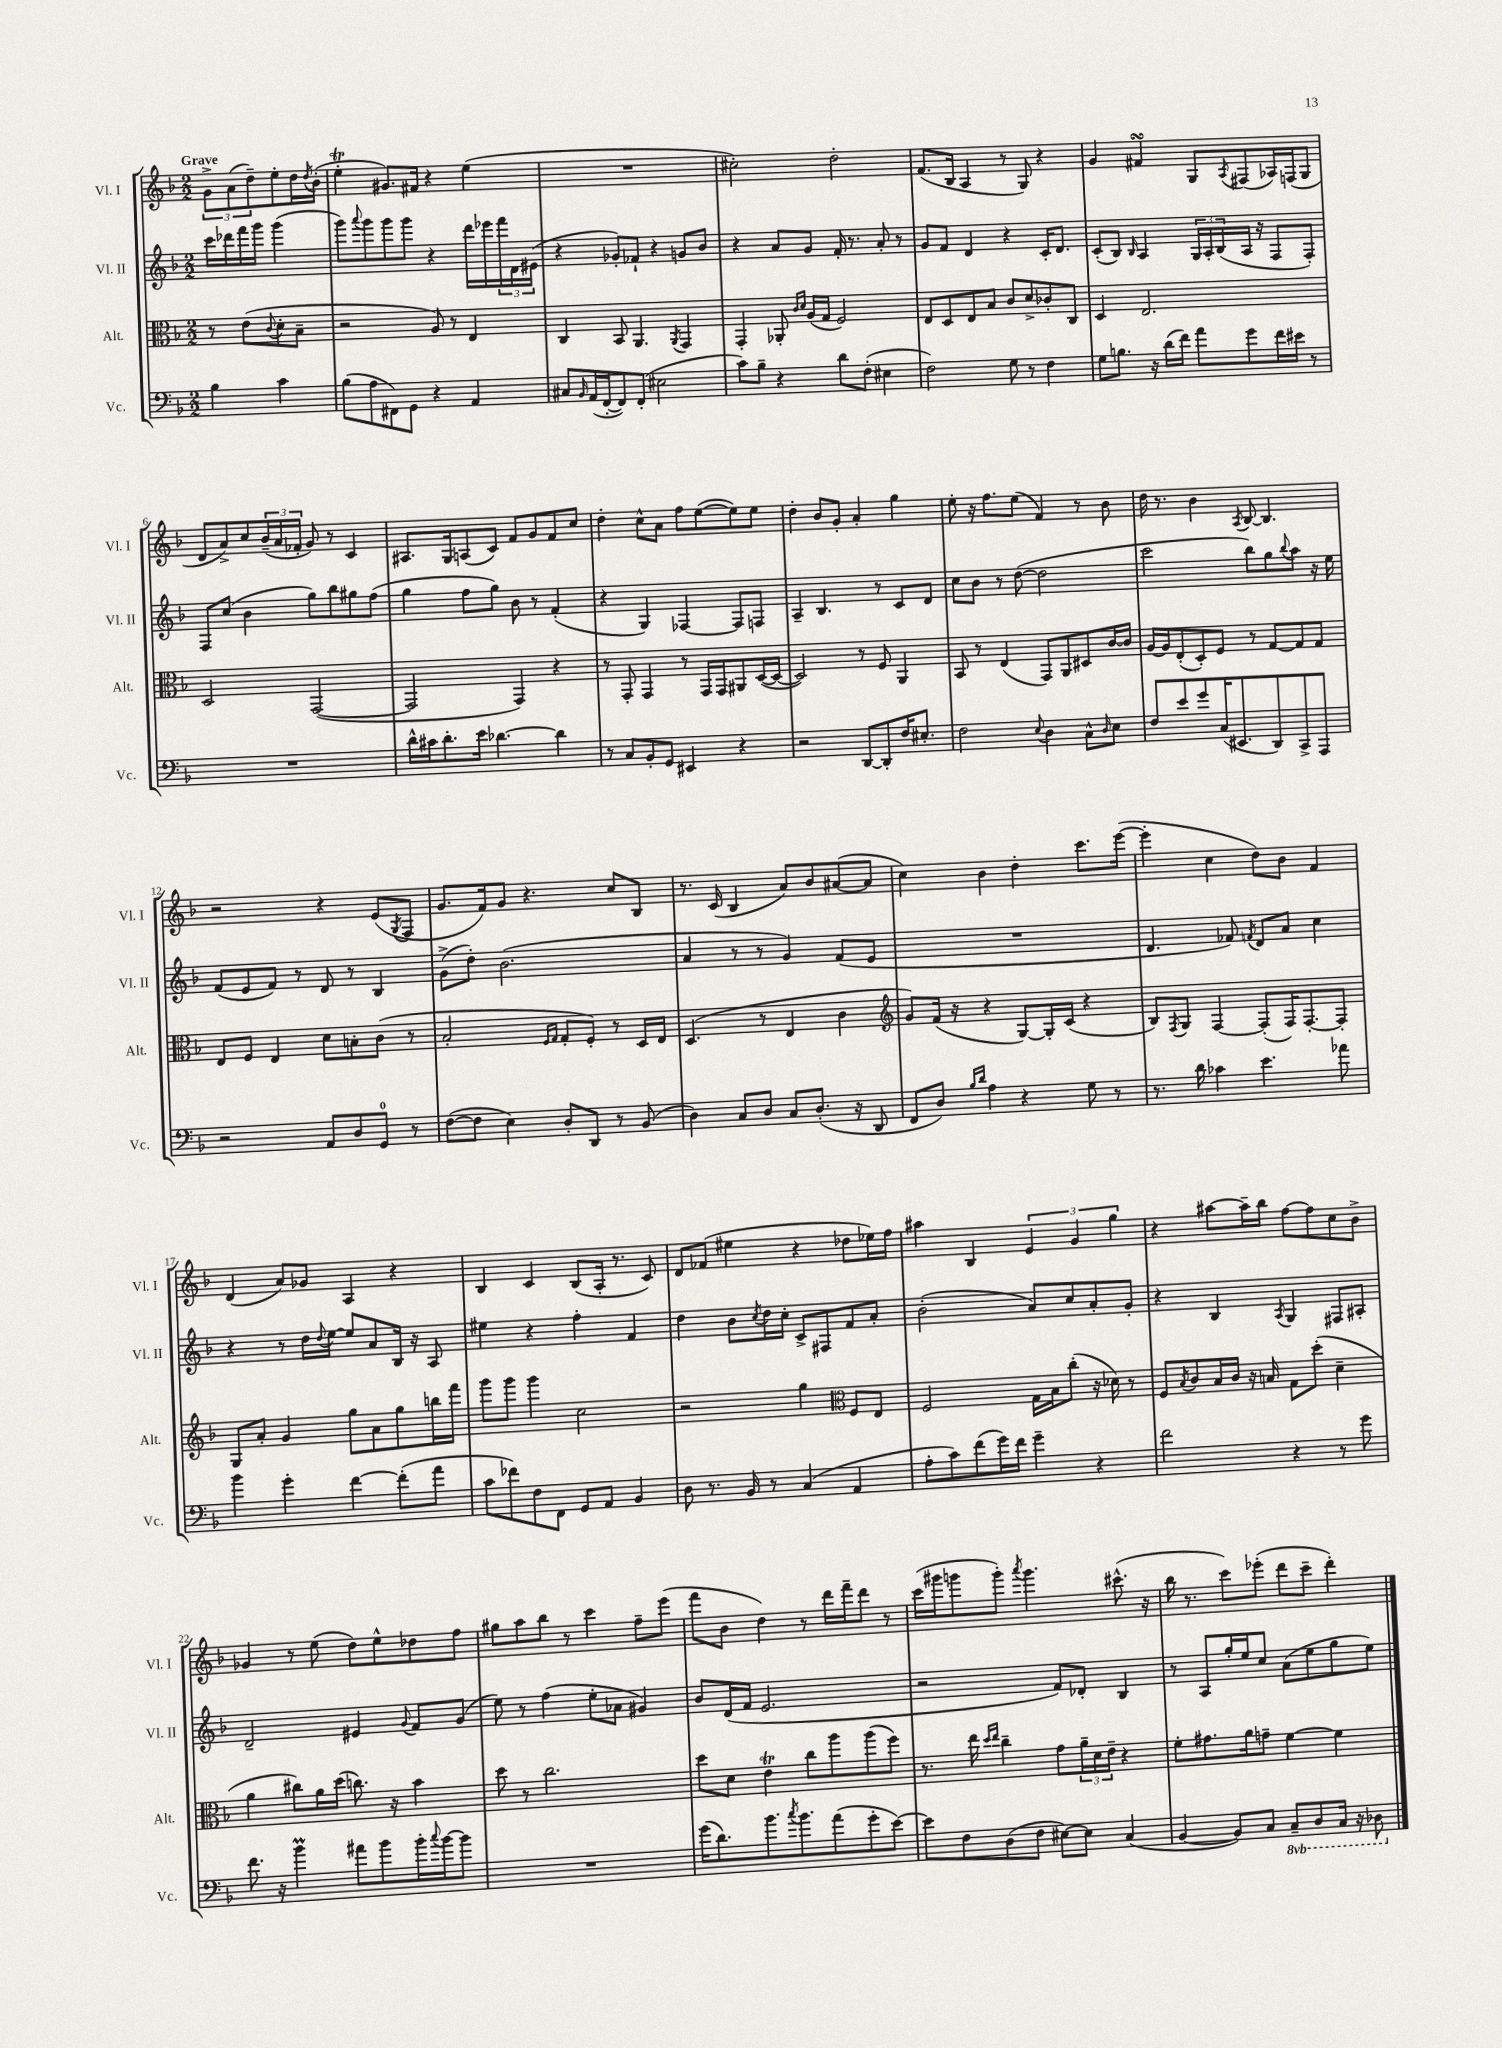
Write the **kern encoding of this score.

**kern	**kern	**kern	**kern
*staff4	*staff3	*staff2	*staff1
*clefF4	*clefC3	*clefG2	*clefG2
*k[b-]	*k[b-]	*k[b-]	*k[b-]
*M2/2	*M2/2	*M2/2	*M2/2
4B-\	8r	16ccc\LL	12g^\L
.	.	16ddd-\	.
.	.	.	(12a\
.	(8e\L	16fff\	.
.	.	.	12dd~\)
.	.	16ggg\JJ	.
.	8qqc/	.	.
4c\	8d'\	(4ggg\	8ee'\
.	8B-~\J	.	16dd\L
.	.	.	8qdd/
.	.	.	(16b-'\JJ
=	=	=	=
(8B-\L	2r	8ggg\L)	4ee'\
.	.	8qqaaa/	.
8A\	.	8ggg\	.
8FF#\)	.	8ggg\	8.g#/L)
8GG\J	.	8ggg\J	.
.	.	.	16f#/Jk
4r	8A/)	4r	4r
.	8r	.	.
4AA/	4E/	16ddd\LL	(4ee\
.	.	16eee-\	.
.	.	24fff\	.
.	.	24d\	.
.	.	(24e#\JJ	.
=	=	=	=
8C#/L	4C/	4r	1r
16qqBB-/	.	.	.
(16AA/L	.	.	.
[16FF'/J	.	.	.
8FF/])	8BB-/	8g-'/L)	.
(8FF'/J	4.AA/	8f-`/J	.
2E#\	.	4r	.
.	8qAA/	.	.
.	4GG/	8g/L	.
.	.	8b-/J	.
=	=	=	=
8c\L)	4GG'/	4r	2cc#'\)
8B-~\J	.	.	.
4r	8AA-'/	8a/L	.
.	16qqc/LL	.	.
.	16qqd/JJ	.	.
.	(16A/LL	8g/J	.
.	16G/JJ	.	.
8d\L	2F/)	16f'/	2dd'\
.	.	8.r	.
(8F'\J	.	.	.
4E#\	.	8a'/	.
.	.	8r	.
=	=	=	=
2F\)	8E/L	8g/L	(8.f/L
.	8D/	8f/J	.
.	.	.	16B-/Jk
.	8E/	4d/	4A/
.	8B-/J	.	.
8G\	8c/L	4r	8r
8r	8d^/	.	8G/)
4F\	8c-'/	16c'/LK	4r
.	.	8.d/J	.
.	8C/J	.	.
=	=	=	=
8G\L	4D/	(8c'/L	4g/
8.B\J	.	8B-/J)	.
.	.	16qqB-/	.
.	2.E/	4A/	4f#/
16r	.	.	.
(16d\LL	.	.	.
16f\JJ)	.	.	.
8a\L	.	24G/LL	8G/L
.	.	24A'/	.
.	.	(24B-/	.
.	.	.	8qA/
8g\	.	16A/JJ	(8F#/
.	.	16r	.
16f\L	.	8F/L	16A-/L)
16e#\JJ	.	.	(16F/J
8r	.	8F'/J)	8G/J
=	=	=	=
1r	2D/	8F/L	8d/L
.	.	(8cc/J	8a^/)
.	.	4b-\	8cc/
.	.	.	(24b-~/L
.	.	.	24a/
.	.	.	24f-'/JJ
.	([2GG/	8gg\L)	8g/)
.	.	8bb-\	8r
.	.	8gg#\	4c/
.	.	(8ff\J	.
=	=	=	=
16d^^\LL	2GG/]	4gg\	8.A#/L
16c#\J	.	.	.
8.d'\	.	.	.
.	.	.	16G/k
.	.	8ff\L	(8A/
16e\Jk	.	.	.
[4.d-\	.	8gg\J)	8c/J)
.	4GG/)	8b-\	8f/L
.	.	8r	8g/
4d-\]	4r	(4f'/	8f/
.	.	.	8cc/J
=	=	=	=
8r	8r	4r	4dd'\
8C/L	8GG'/	.	.
8BB-'/	4GG/	4G/)	8cc^^\L
8GG/J	.	.	8a\J
4EE#/	8r	[4F-/	8ff\L
.	16GG/LL	.	([8ee\
.	16GG/J	.	.
4r	8AA#/	8F-/]L	8ee\])
.	([16D/L	8F/J	8ee\J
.	16D/_JJ	.	.
=	=	=	=
2r	2D/])	4A~/	4dd'\
.	.	4.B-/	8b-/L
.	.	.	8g'/J
[8DD/L	8r	.	4a'/
8DD'/]	8F/	8r	.
16F/K	4AA/	8c/L	4gg\
8.E#'/J	.	.	.
.	.	8d/J	.
=	=	=	=
2F\	8BB-/	8cc\L	8ee'\
.	8r	8b-\J	16r
.	.	.	8.ff\L
.	(4E/	8r	.
.	.	([8dd\	(8ee\J
8qqE/	.	.	.
4D\	8GG/L)	2dd\]	4f/)
.	8AA/	.	.
8C^^\L	8D#/	.	8r
16qqD/	.	.	.
8E\J	[16c/L	.	8b-\
.	16c/]JJ	.	.
=	=	=	=
8F/L	[16A/LL	2ccc\	16dd\
.	16A/]J	.	8.r
8e/	(8E'/	.	.
8g/	8D'/)	.	4b-\
(16C/K	8F/J	.	.
8.EE#/	.	.	.
.	.	.	8qA/
.	8r	8bb-\L)	[8B-/
8DD/)	[8G/L	8gg\	4.B-/]
.	.	8qqbb-/	.
8CC^/	8G/]	8aa\J	.
8AAA/J	8G/J	16r	.
.	.	16ee\	.
=	=	=	=
2r	8E/L	(8f/L	2r
.	8F/J	8e/	.
.	4E/	8f/J)	.
.	.	8r	.
8AA/L	8d\L	8d/	4r
8D/	8B'\	8r	.
8GG/J	(8c\J	4B-/	(8e/L
.	.	.	8qG/
8r	8r	.	8F/J
=	=	=	=
([8F\L	2B-'/	(8g^\L	8.g/L
8F\]J	.	8dd'\J)	.
.	.	.	16f/k)
4E\)	.	(2.b-\	8g/J
.	.	.	4.r
.	16qqF/LL	.	.
.	16qqG/JJ	.	.
8D'/L	8G'/L	.	.
8DD/J	8F'/J)	.	.
8r	8r	.	8cc/L
(8BB-/	16D/LL	.	8B-/J
.	16E/JJ	.	.
=	=	=	=
4D\)	(4.D/	4a/	8.r
.	.	.	(16c/
8C/L	.	8r	4B-/
8D/J	8r	8r	.
8C/L	4E/	4g/)	8a/L)
(8.D'/J	.	.	8b-/
.	4c\	(8f/L	([8a#/
16r	.	.	.
8DD/	.	8e/J	8a#/]J
=	=	=	=
*	*clefG2	*	*
8FF/L	8g/L)	1r	4cc\)
8D/J)	(16f/Jk	.	.
.	16r	.	.
16qqB-/LL	.	.	.
16qqd/JJ	.	.	.
4A\	4r	.	4b-\
4r	[8G/L)	.	4dd'\
.	16G'/]L	.	.
.	(16c/JJ	.	.
8G\	4r	.	8.ccc\L
8r	.	.	.
.	.	.	([16eee\Jk
=	=	=	=
8.r	8B-/L)	4.d/	4eee'\]
.	8qF/	.	.
.	8G/J	.	.
16d\	.	.	.
4c-\	[4F/	.	4cc\
.	.	8f-/)	.
.	.	8qf/	.
4.e\	(8F'/]L	8d/L	8dd\L)
.	16F/K)	8a/J	8b-\J
.	[8.F'/	.	.
.	.	4cc\	4f/
8a-\	8F'/]J	.	.
=	=	=	=
4b-\	8G/L	4r	(4d/
.	8a'/J	.	.
4g'\	4g/	8r	8a/L)
.	.	16dd\LL	8g-/J
.	.	8qqdd/	.
.	.	[16ee\JJ	.
[4f\	8gg\L	8ee/]L	4A/
.	8a\	8a/	.
(8f'\]L	8gg\	16B-/Jk	4r
.	.	16r	.
8a\J	16bb\L	8A/	.
.	16fff\JJ	.	.
=	=	=	=
8c\L	8ggg\L	4ee#\	4B-/
8f-\)	8ggg\J	.	.
8F\	4ggg\	4r	4c/
8FF\J	.	.	.
8GG/L	2cc\	4ff'\	(8B-/L
8AA/J	.	.	16A'/Jk
.	.	.	8.r
4BB-/	.	4f/	.
.	.	.	8c/)
=	=	=	=
8D\	2r	4dd\	8d/L
8.r	.	.	(8f-/J
.	.	8b-\L	4ee#\
16BB-/	.	.	.
.	.	8qcc/	.
8r	.	16dd\L	.
.	.	16cc'\JJ	.
(4C/	4gg\	8c^/L	4r
.	.	8F#/	.
*	*clefC3	*	*
4AA/	8F/L	8f/	8dd-\L
.	8E/J	8a'/J	16ee-\L)
.	.	.	16ff\JJ
=	=	=	=
8A'\L	2F/	(2b-'\	4aa#\
8c\)	.	.	.
(8f\	.	.	4B-/
16g\L)	.	.	.
16f\JJ	.	.	.
4g~\	16G\LL	8a/L)	6e/
.	16B-\J	.	.
.	(8cc'\J	8cc/	.
.	.	.	6g/
4r	16r	8a'/	.
.	16d-\)	.	.
.	.	.	6gg\
.	8r	8g'/J	.
=	=	=	=
2f\	8F/L	4r	4r
.	8qB-/	.	.
.	8c/	.	.
.	16B-/L	4B-/	[8aa#\L
.	16c/JJ	.	.
.	16r	.	16aa#~\]L
.	16B/	.	16bb-\JJ
.	.	8qA/	.
4r	8G\L	4G/	[8ff\L
.	(8dd'\J	.	8ff\]
8r	4d~\	8F#/L	8cc\
8g\	.	8A#'/J	8b-^\J
=	=	=	=
8.f\	4a\	2d~/	4g-/
16r	.	.	.
4b-\	8cc#\L)	.	8r
.	16a\L	.	(8ee\
.	(16dd\JJ	.	.
8a#\L	8.cc\)	4e#/	8dd\L)
8b-\	.	.	8ee^^\
.	16r	.	.
.	.	8qqg/	.
16b-'\L	4b-\	8f/L	8dd-\
8qqcc/	.	.	.
[16b-\J	.	.	.
8b-\]J	.	(8g/J	8ff\J
=	=	=	=
1r	8dd\	8ee\)	8gg#\L
.	8r	8r	8aa\
.	2.cc\	(4ff\	8bb-\J
.	.	.	8r
.	.	8ee'\L	4ccc\
.	.	8a-\J	.
.	.	4g#/)	8ff~\L
.	.	.	(8eee\J
=	=	=	=
(16g\LK	8dd\L	8b-/L	8fff\L
8.d\)	.	.	.
.	8d\J	(16d/L	8b-\J
.	.	16f/JJ	.
8.b-\	4e\	2.e/	4dd\)
8qcc/	.	.	.
8.b-\	.	.	.
.	8cc\L	.	8r
(8a\	8aa\	.	16ddd\LL
.	.	.	16fff~\J
8g'\	(8aa\	.	8ddd\J
[8e\J)	8ff\J)	.	8r
=	=	=	=
8e\]L	8.r	2r	(16ccc\LL
.	.	.	16ggg#\J
8F\	.	.	8ggg\
.	16ee\	.	.
.	16qqdd/LL	.	.
.	16qqee/JJ	.	.
(8D\	4cc~\	.	8ggg'\J)
.	.	.	8qaaa/
8F\J	.	.	4.ggg\
[8E#\L)	8g\L	8f/L)	.
8E#\]J	24a~\L	8d-'/J	.
.	24d\	.	.
.	24e~\JJ	.	.
(4C/	4r	4B-/	(8.ccc#^^\
.	.	.	16r
=	=	=	=
[4BB-/	8f'\L	8r	16bb-\
.	.	.	8.r
.	8.g#\	8A/L	.
8BB-/]L)	.	16gg'/L	8ccc\L)
.	16a\k	16ee/J	.
8C/J	8g~\J	8cc/J	(8eee-'\J
8CC~/L	[4f\	(8a\L	8ddd\L
8DD/	.	8ee\	8ccc~\J
16CC/Jk	4f\]	8gg\	4ddd'\)
16r	.	.	.
8DD-\	.	8ee\J)	.
==	==	==	==
*-	*-	*-	*-
